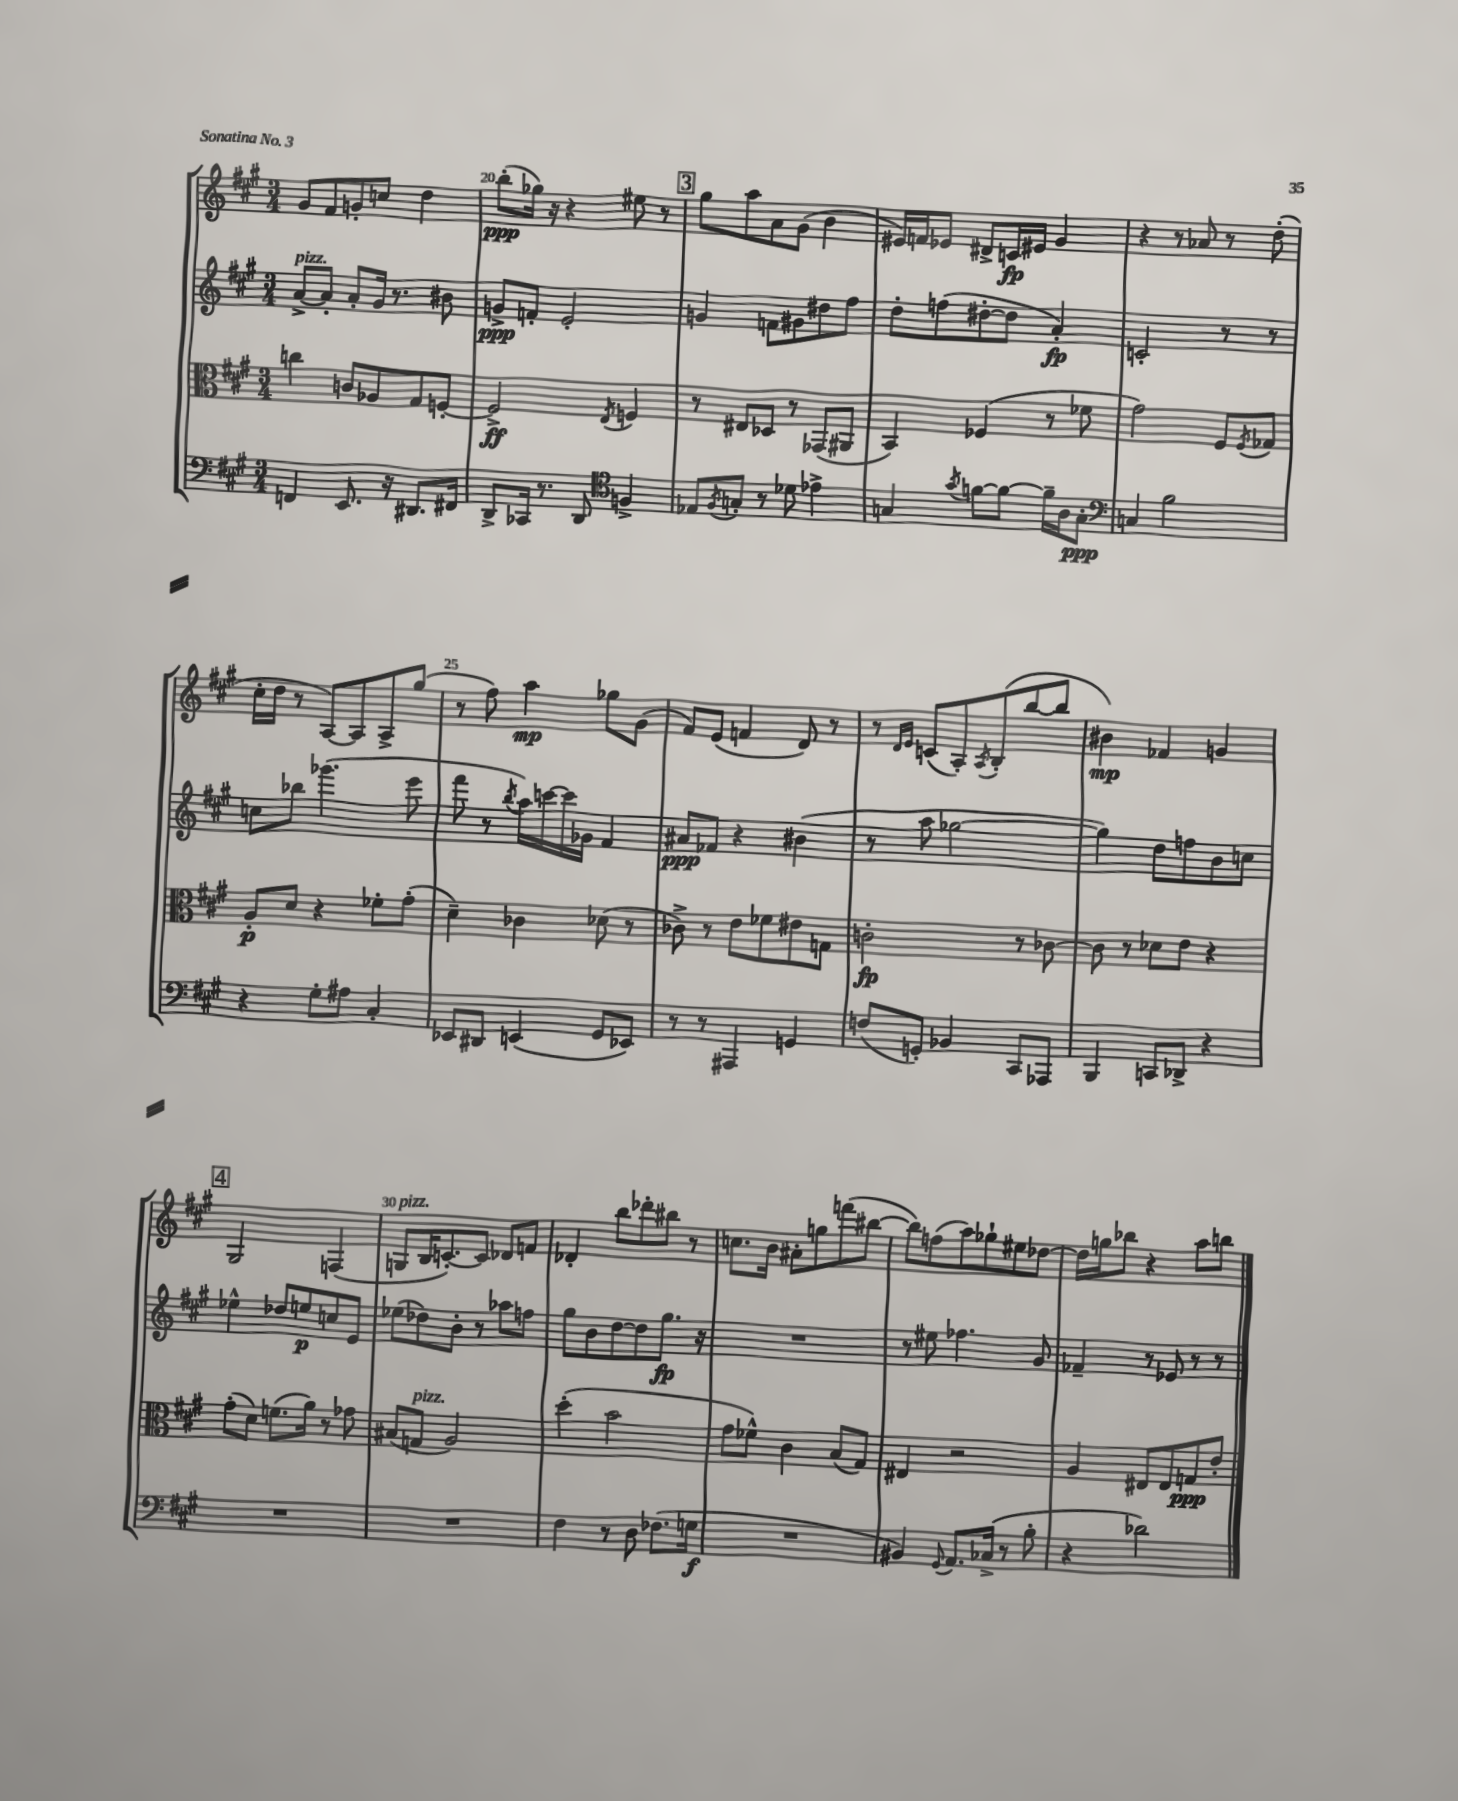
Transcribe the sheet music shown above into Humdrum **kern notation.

**kern	**kern	**kern	**kern
*staff4	*staff3	*staff2	*staff1
*clefF4	*clefC3	*clefG2	*clefG2
*k[f#c#g#]	*k[f#c#g#]	*k[f#c#g#]	*k[f#c#g#]
*M3/4	*M3/4	*M3/4	*M3/4
4FF	4cc	[8a^	8g#
.	.	8a']	8f#
8.EE	8c	8a'	8g'
.	8A-	16g#	8cc
16r	.	8.r	.
8.DD#	8G#	.	4dd
.	[8F'	8b#	.
16FF#	.	.	.
=	=	=	=
8DD^	2F^]	8g^	(8bb'
16CC-	.	8f'	16gg-)
8.r	.	.	16r
.	.	2e'	4r
8DD	.	.	.
*clefC4	*	*	*
.	8qE	.	.
4F^	4F	.	8ee#
.	.	.	8r
=	=	=	=
8E-	8r	4g	8gg#
8qF#	.	.	.
8G'	8E#	.	8aa
8r	8D-	8f	8a
8d-	8r	8g#	(8g#
4e-^	(8GG-	8dd#	4b
.	8AA#	8ff#	.
=	=	=	=
4G	4BB)	8dd'	16e#)
.	.	.	16f
.	.	(8ff	8e-
8qg#	.	.	.
[8f	(4F-	[8dd#'	8d#^
8f_	.	8dd#]	16c
.	.	.	16e#
16f~]	8r	4a')	4g#
16A	.	.	.
8G'	8f-	.	.
=	=	=	=
*clefF4	*	*	*
4C	2g#)	2c'	4r
2B	.	.	8r
.	.	.	8a-
.	8F#	8r	8r
.	8qF#	.	.
.	8G-	8r	(8dd'
=	=	=	=
4r	8A'	8cc	16cc#'
.	.	.	16dd
.	8d	8bb-	8r
8G#'	4r	(4.ggg-	[8A)
8A#	.	.	8A]
4C#'	8f-'	.	8A^
.	(8g#'	8eee	(8gg#
=	=	=	=
8EE-	4d~)	8fff#	8r
8DD#	.	8r	8ff#)
.	.	8qbb	.
(4EE	4c-	16aa)	4aa
.	.	[16ccc	.
.	.	16ccc]	.
.	.	16g-	.
8GG#	(8d-	4f#	8gg-
8EE-)	8r	.	(8g#
=	=	=	=
8r	8c-^)	8a#	8f#)
8r	8r	8f-	(8e
4AAA#	8e	4r	4f
.	8f-	.	.
4GG	8e#	(4b#	8d)
.	8G	.	8r
=	=	=	=
(8F	2c'	8r	8r
.	.	.	16qqd
.	.	.	16qqe
8GG')	.	8aa	(8c
4BB-	.	[2gg-	8A')
.	.	.	8qA
.	.	.	(8B'
8CC#	8r	.	[8bb
8AAA-	[8c-	.	8bb]
=	=	=	=
4BBB	8c-]	4gg-])	4b#)
.	8r	.	.
8CC	8d-	8dd	4f-
8DD-^	8e	8ff	.
4r	4r	8b	4g
.	.	8cc	.
=	=	=	=
2.r	(8g#'	4ee-^^	2G#
.	8d)	.	.
.	(8.f	8dd-	.
.	.	8ee	.
.	16a)	.	.
.	8r	8cc	(4F
.	8g-	8e	.
=	=	=	=
2.r	(8B#	(8ee-	8G
.	8G	8dd-)	16B
.	.	.	[8.c')
.	2A)	8b'	.
.	.	8r	8c]
.	.	8aa-	8d-
.	.	8ff	8f
=	=	=	=
4F#	(4dd'	8gg#	4d-'
.	.	8b	.
8r	2b	[8dd	8bb
8D	.	8dd]	8ddd-'
(8.F-	.	8.gg#	8bb#
.	.	.	8r
16G	.	16r	.
=	=	=	=
2.r	8g#	2.r	8.cc
.	8f-^^)	.	.
.	.	.	16b
.	4c#	.	8a#'
.	.	.	8gg
.	(8B	.	(8fff
.	8G#)	.	[8bb#
=	=	=	=
4BB#)	4E#	8r	8bb#])
.	.	8ee#	(8ff
8qqGG#	.	.	.
8.AA	2r	4.ff-	8aa)
.	.	.	8gg-`
(16C-^	.	.	.
8r	.	.	8ee#
8B'	.	8g#	[8dd-
=	=	=	=
4r	4A	4f-~	16dd-]
.	.	.	16gg
.	.	.	8bb-
2d-)	8E#	8r	4r
.	8E#	8e-	.
.	8G	8r	8aa
.	8e'	8r	8bb
==	==	==	==
*-	*-	*-	*-
